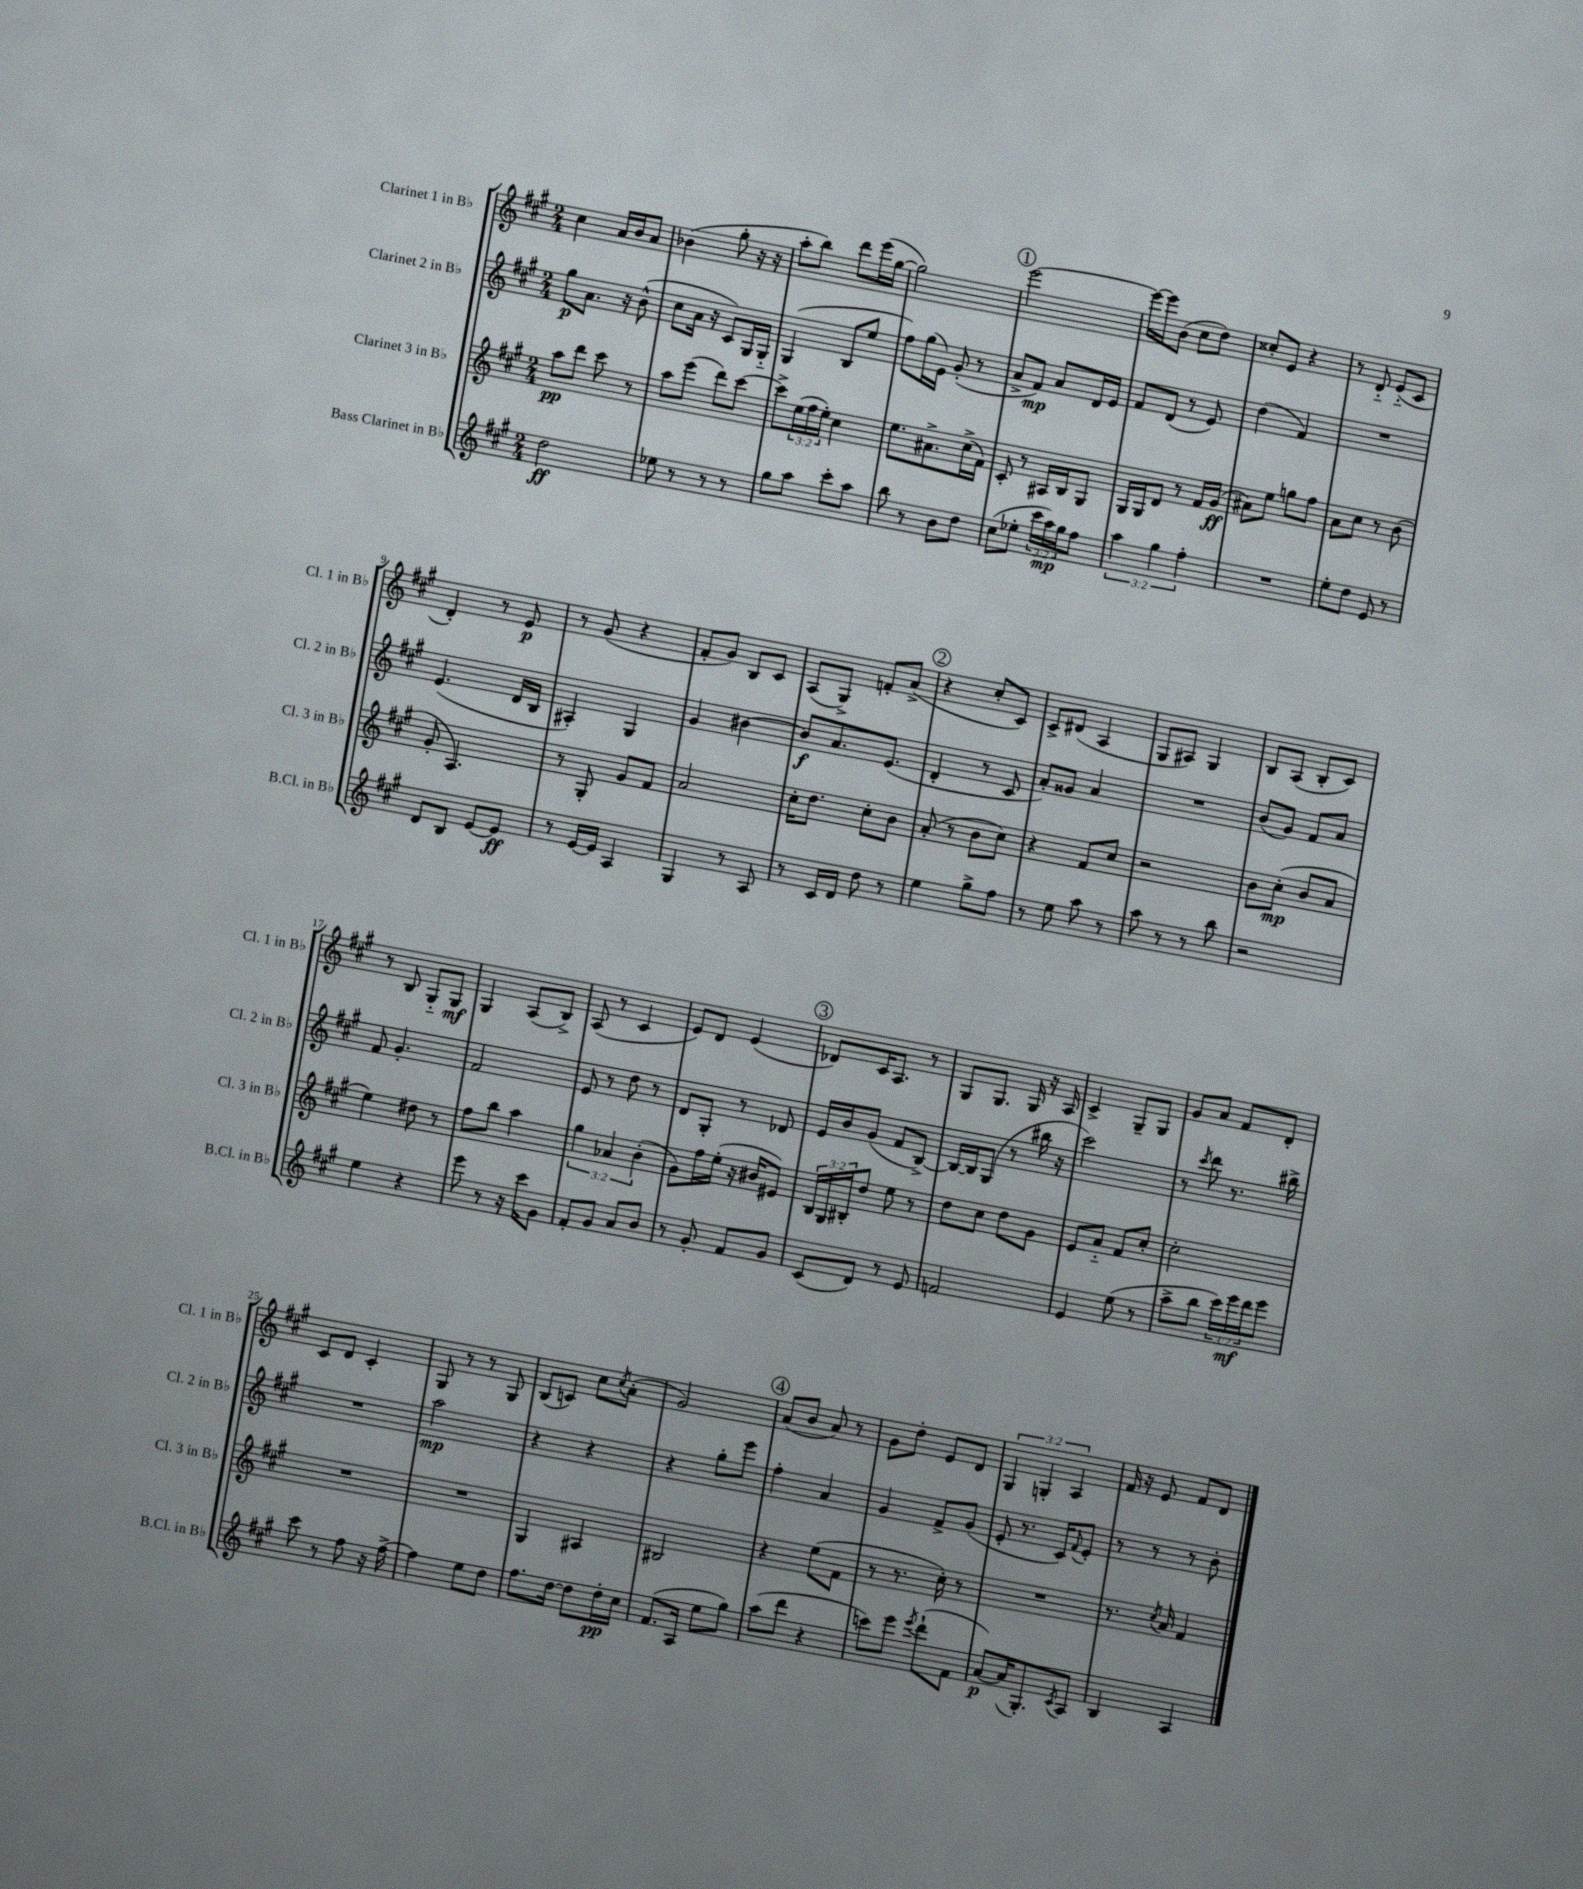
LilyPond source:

<<
\new StaffGroup <<
\new Staff = "s0" \with { instrumentName = "Clarinet 1 in Bb" shortInstrumentName = "Cl. 1 in Bb" } {
    \clef treble \key a \major \numericTimeSignature \time 2/4 \override Staff.TupletNumber.text = #tuplet-number::calc-fraction-text
    cis''4 a'16 b'16 a'8 |
    bes'4( gis''8-. r16 r16 |
    a''8-. b''8) d'''8 e'''16( gis''16~ |
    gis''2) |
    \mark \markup { \circle "1" } e'''2~ |
    e'''16~ e'''16 b'8( cis''8 d''8) |
    cisis''8-. e'8 r4 |
    r8 d'8-_ e'8-_( cis'8 |
    d'4-.) r8 e'8\p |
    r8 gis'8( r4 |
    fis'8-. gis'8) b8 cis'8 |
    a8( gis8->) f'8-. a'8->( |
    \mark \markup { \circle "2" } r4 cis''8-. cis'8) |
    cis'8-> dis'8( a4 |
    gis8 ais8) gis4 |
    b8 a8( b8-. cis'8) |
    r8 b8 gis8-_ gis8\mf |
    gis4 a8( b8->) |
    a8( r8 cis'4 |
    e'8) d'8 e'4( |
    \mark \markup { \circle "3" } des'8) cis'16 a8. r8 |
    gis8 gis8. gis16 r16 a16 |
    cis'4-> gis8-- gis8 |
    gis'8 a'8 fis'8 d'8-. |
    cis'8 d'8 cis'4-. |
    gis8 r8 r8 gis8 |
    b8( c'8) cis''8 \acciaccatura { cis''8 } a'8-.( |
    gis'2) |
    \mark \markup { \circle "4" } a'8( b'8 a'8) r8 |
    gis'8 d''8-. e'8 d'8 |
    \tuplet 3/2 { gis4 g4-. a4 } |
    fis'16 r16 e'8 fis'8 d'8 \bar "|." |
}
\new Staff = "s1" \with { instrumentName = "Clarinet 2 in Bb" shortInstrumentName = "Cl. 2 in Bb" } {
    \clef treble \key a \major \numericTimeSignature \time 2/4
    gis''8\p a'8. r16 b'8-^( |
    cis''8 a'16 r16 cis'8) gis16 gis16-_ |
    gis4( b8 e''8 |
    fis''8) gis''16( e'16) gis'8-.( r8 |
    \mark \markup { \circle "1" } a'8-> fis'8\mp) a'8 d'16 e'16 |
    fis'8 d'8( r8 e'8) |
    d''4( fis'4) |
    R2 |
    e'4.( d'16 b16 |
    ais4-.) gis4 |
    gis'4 bis'4~ |
    bis'8\f a'8. e'8.( |
    \mark \markup { \circle "2" } d'4-. r8 cis'8 |
    a'8-.) gisis'8 a'4 |
    R2 |
    b'8( gis'8) fis'8 a'8 |
    fis'8 gis'4.-. |
    fis'2 |
    e'8 r8 d''8 r8 |
    d'8 gis8-. r8 des'8 |
    \mark \markup { \circle "3" } e'16 b'16 gis'8( fis'8 b8~->) |
    b16~ b16 gis8( r8 bis''16 r16 |
    cis'''2) |
    r8 \acciaccatura { cis'''8 } d'''8 r8. bis''16-> |
    R2 |
    a''2\mp |
    r4 r4 |
    r4 gis''8-. e'''8 |
    \mark \markup { \circle "4" } fis''4-. a'4 |
    gis'4 fis'8-> gis'8( |
    e'8-. r8. cis'16) \appoggiatura { fis'8 } e'8-. |
    r8 r8 r8 b'8-. \bar "|." |
}
\new Staff = "s2" \with { instrumentName = "Clarinet 3 in Bb" shortInstrumentName = "Cl. 3 in Bb" } {
    \clef treble \key a \major \numericTimeSignature \time 2/4 \override Staff.TupletNumber.text = #tuplet-number::calc-fraction-text
    a''8\pp d'''8 cis'''8 r8 |
    a''8 e'''8( d'''8) cis'''8~ |
    cis'''8-> \tuplet 3/2 { e''16( fis''16 e''16-.) } cis''4 |
    e''8. ais'8.-> cis''16->( fis'16) |
    \mark \markup { \circle "1" } cis'8-. r8 ais16 b16 gis8 |
    gis16 gis16 d'8 r8 fis'16 gis'16\ff( |
    ais'8) e''8 g''8 fis''8 |
    a'8 cis''8 r8 b'8( |
    gis'8-. a4.) |
    r8 gis8-. gis'8 fis'8 |
    a'2 |
    cis''16-. d''8. cis''8-. b'8 |
    \mark \markup { \circle "2" } a'8-.( r8 b'8 cis''8) |
    r4 fis'8 cis''8 |
    r2 |
    b'8 cis''8-.\mp( b'8 a'8 |
    e''4) dis''8 r8 |
    fis''8 b''8 a''4 |
    \tuplet 3/2 { gis''4 aes'4 b'4-.( } |
    gis'8) fis''16 e''16-.( r16 bis'16 eis'8) |
    \mark \markup { \circle "3" } \tuplet 3/2 { b16 gis16 bis16-. } d''8 e''8 r8 |
    d''8 cis''8 d''8 gis'8 |
    e'8 a'8-_ fis'8 cis''8-. |
    cis''2-. |
    R2 |
    R2 |
    gis4 ais4 |
    bis2 |
    \mark \markup { \circle "4" } r4 e''8( fis'8 |
    r8 r8. cis''16-.) r8 |
    R2 |
    r8. \acciaccatura { cis''8 } a'16 fis'4 \bar "|." |
}
\new Staff = "s3" \with { instrumentName = "Bass Clarinet in Bb" shortInstrumentName = "B.Cl. in Bb" } {
    \clef treble \key a \major \numericTimeSignature \time 2/4 \override Staff.TupletNumber.text = #tuplet-number::calc-fraction-text
    d''2\ff |
    ees''8 r8 r8 r8 |
    gis''8 a''8 cis'''8-. a''8 |
    b''8 r8 b'8 d''8 |
    \mark \markup { \circle "1" } cis''8( ees''8-. \tuplet 3/2 { cis'''16 a''16\mp) gis''16 } fis''8 |
    \tuplet 3/2 { a''4 gis''4 fis''4-. } |
    R2 |
    e''8-. d''8 e'8 r8 |
    d'8 b8 e'8~ e'8\ff |
    r8 e'16~ e'16 a4 |
    gis4 r8 a8 |
    r8 cis'16 d'16 d''8 r8 |
    \mark \markup { \circle "2" } e''4 gis''8-> fis''8 |
    r8 e''8 a''8 r8 |
    a''8 r8 r8 b''8 |
    r2 |
    e''4 r4 |
    e'''8 r8 r16 cis'''16 gis'8 |
    fis'8-. gis'8 a'8 b'8 |
    r8 gis'8-. fis'8 gis'8 |
    \mark \markup { \circle "3" } cis'8( d'8) r8 e'8 |
    f'2 |
    e'4 e''8( r8 |
    a''8-> b''8 \tuplet 3/2 { cis'''16) e'''16\mf d'''16 } e'''8 |
    cis'''8 r8 fis''8 r16 fis''16~-> |
    fis''4 e''8 d''8 |
    fis''8. d''16~ d''8 d''16-.\pp cis''16 |
    fis'8.( a16 e''8 gis''8) |
    \mark \markup { \circle "4" } a''8( d'''8 r4 |
    c'''8) e'''8 \acciaccatura { e'''8 } d'''8-!( fis'8 |
    a'8~\p) a'16( gis8.-.) \acciaccatura { cis'8 } a8 |
    b4 a4 \bar "|." |
}
>>
>>
